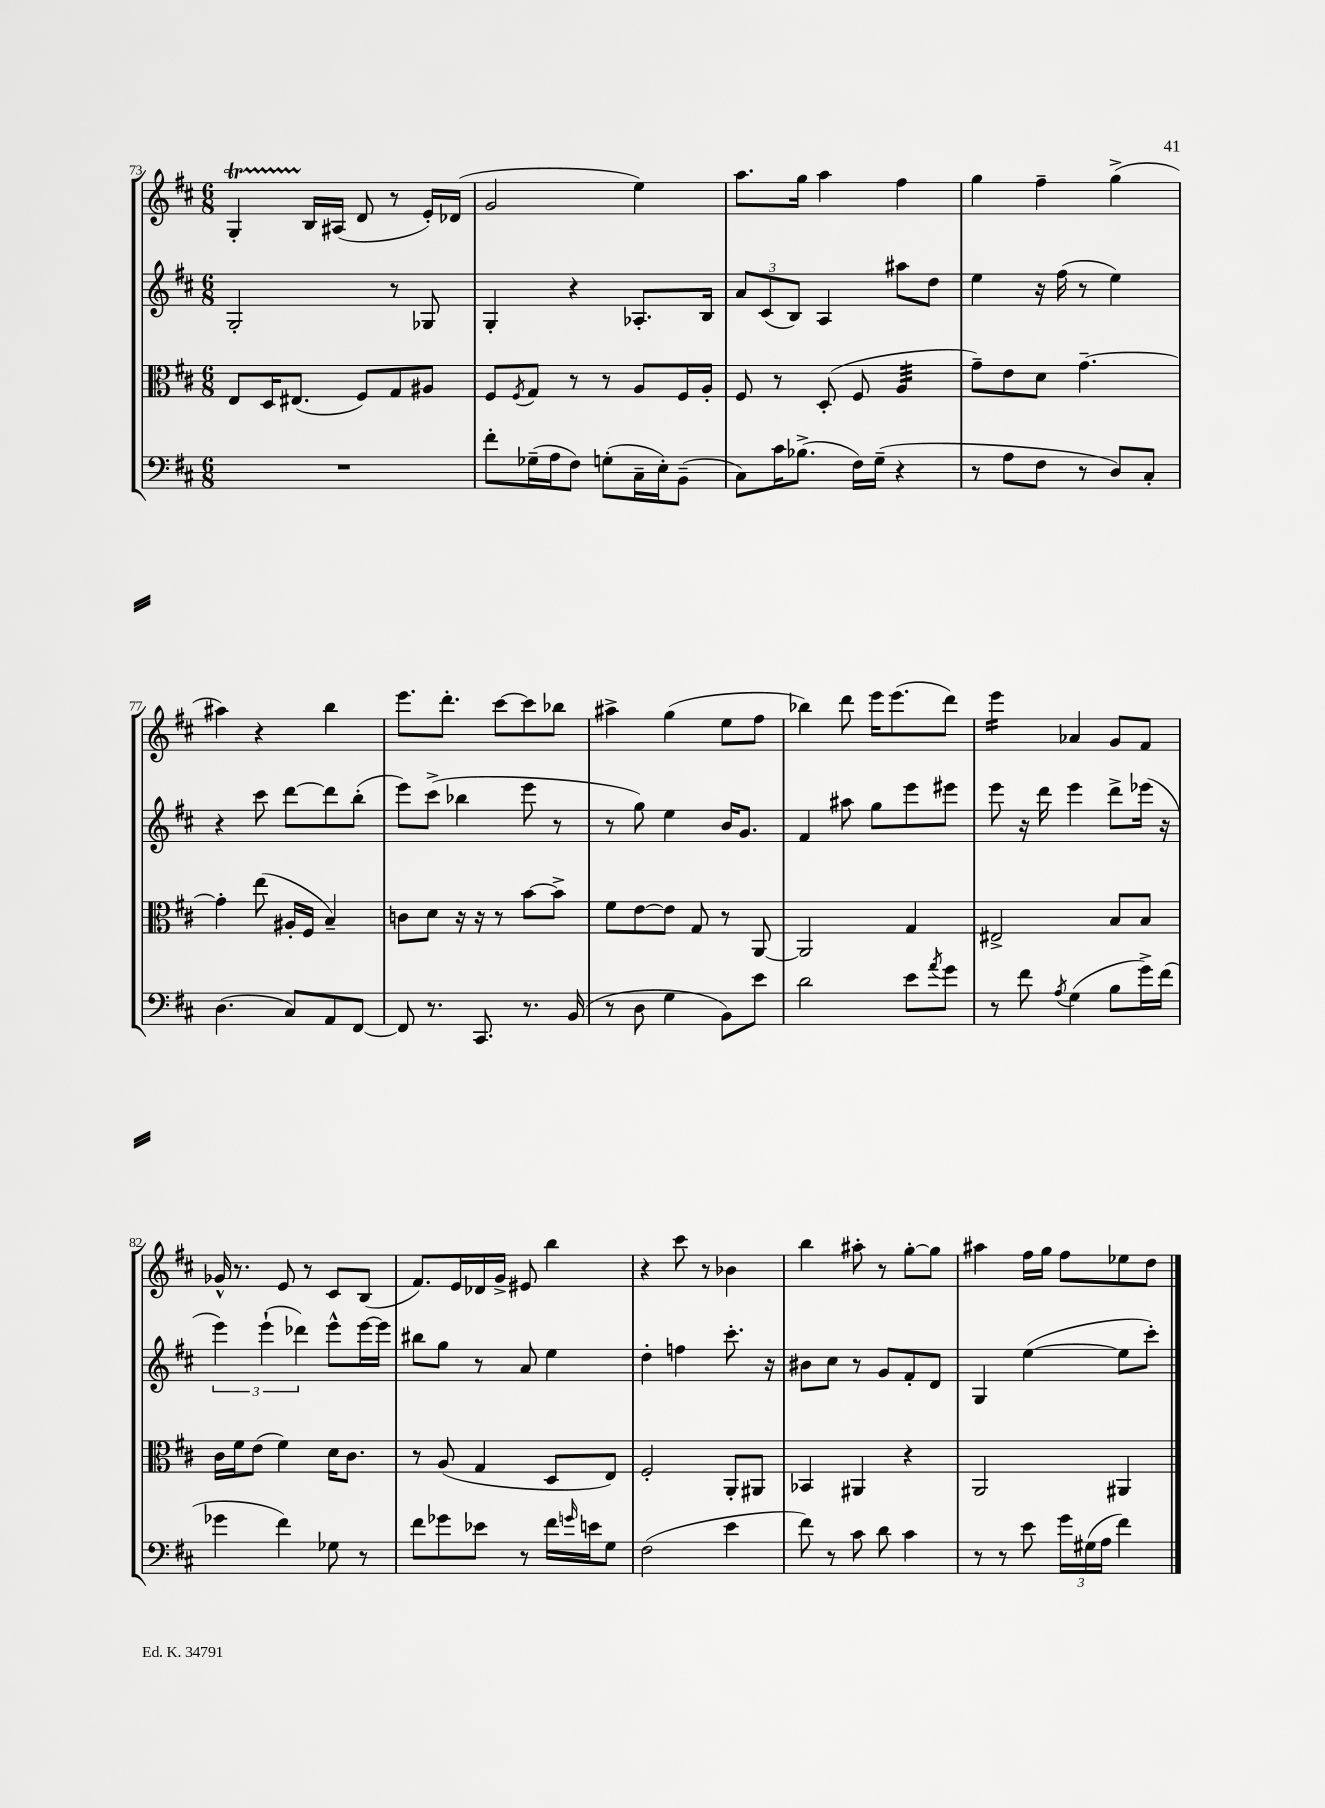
<<
\new StaffGroup <<
\new Staff = "s0" {
    \clef treble \key d \major \numericTimeSignature \time 6/8
    g4-.\startTrillSpan b16\stopTrillSpan ais16( d'8 r8 e'16-.) des'16( |
    g'2 e''4) |
    a''8. g''16 a''4 fis''4 |
    g''4 fis''4-- g''4->( |
    ais''4) r4 b''4 |
    e'''8. d'''8.-. cis'''8~ cis'''8 bes''8 |
    ais''4-> g''4( e''8 fis''8 |
    bes''4) d'''8 e'''16 e'''8.( d'''8) |
    e'''4:16 aes'4 g'8 fis'8 |
    ges'16-^ r8. e'8 r8 cis'8 b8( |
    fis'8.) e'16 des'16 g'16-> eis'8 b''4 |
    r4 cis'''8 r8 bes'4 |
    b''4 ais''8-. r8 g''8~-. g''8 |
    ais''4 fis''16 g''16 fis''8 ees''8 d''8 \bar "|." |
}
\new Staff = "s1" {
    \clef treble \key d \major \numericTimeSignature \time 6/8
    g2-. r8 ges8 |
    g4-. r4 aes8.-. b16 |
    \tuplet 3/2 { a'8 cis'8( b8) } a4 ais''8 d''8 |
    e''4 r16 fis''16( r8 e''4) |
    r4 cis'''8 d'''8~ d'''8 b''8-.( |
    e'''8) cis'''8->( bes''4 e'''8 r8 |
    r8 g''8) e''4 b'16 g'8. |
    fis'4 ais''8 g''8 e'''8 eis'''8 |
    e'''8 r16 d'''16 e'''4 d'''8-> ees'''16( r16 |
    \tuplet 3/2 { e'''4) e'''4-!( des'''4) } e'''8-^ e'''16~ e'''16 |
    bis''8 g''8 r8 a'8 e''4 |
    d''4-. f''4 cis'''8.-. r16 |
    bis'8 cis''8 r8 g'8 fis'8-. d'8 |
    g4 e''4~( e''8 cis'''8-.) \bar "|." |
}
\new Staff = "s2" {
    \clef alto \key d \major \numericTimeSignature \time 6/8
    e8 d16 eis8.( fis8) g8 ais8 |
    fis8 \acciaccatura { fis8 } g8 r8 r8 a8 fis16 a16-. |
    fis8 r8 d8-.( fis8 a4:32 |
    g'8--) e'8 d'8 g'4.~-- |
    g'4-. e''8( ais16-. fis16 b4--) |
    c'8 d'8 r16 r16 r8 b'8~ b'8-> |
    fis'8 e'8~ e'8 g8 r8 a,8~ |
    a,2 g4 |
    eis2-> b8 b8 |
    cis'16 fis'16 e'8( fis'4) d'16 cis'8. |
    r8 a8( g4 d8 e8) |
    fis2-. a,8-. ais,8 |
    bes,4 ais,4 r4 |
    a,2 ais,4 \bar "|." |
}
\new Staff = "s3" {
    \clef bass \key d \major \numericTimeSignature \time 6/8
    R2. |
    fis'8-. ges16--( a16 fis8) g8-.( cis16-- e16-.) b,8--( |
    cis8) cis'16 bes8.->( fis16) g16--( r4 |
    r8 a8 fis8 r8 d8) cis8-. |
    d4.( cis8) a,8 fis,8~ |
    fis,8 r8. cis,8. r8. b,16( |
    r8 d8 g4 b,8) e'8 |
    d'2 e'8 \acciaccatura { a'8 } g'8 |
    r8 fis'8 \acciaccatura { a8 } g4( b8 g'16->) fis'16( |
    ges'4 fis'4) ges8 r8 |
    fis'8 ges'8 ees'8 r8 fis'16 \grace { g'16 } e'16 g8 |
    fis2( e'4 |
    fis'8) r8 cis'8 d'8 cis'4 |
    r8 r8 e'8 \tuplet 3/2 { g'16 gis16( a16 } fis'4) \bar "|." |
}
>>
>>
\layout { \context { \Score currentBarNumber = #73 } }
